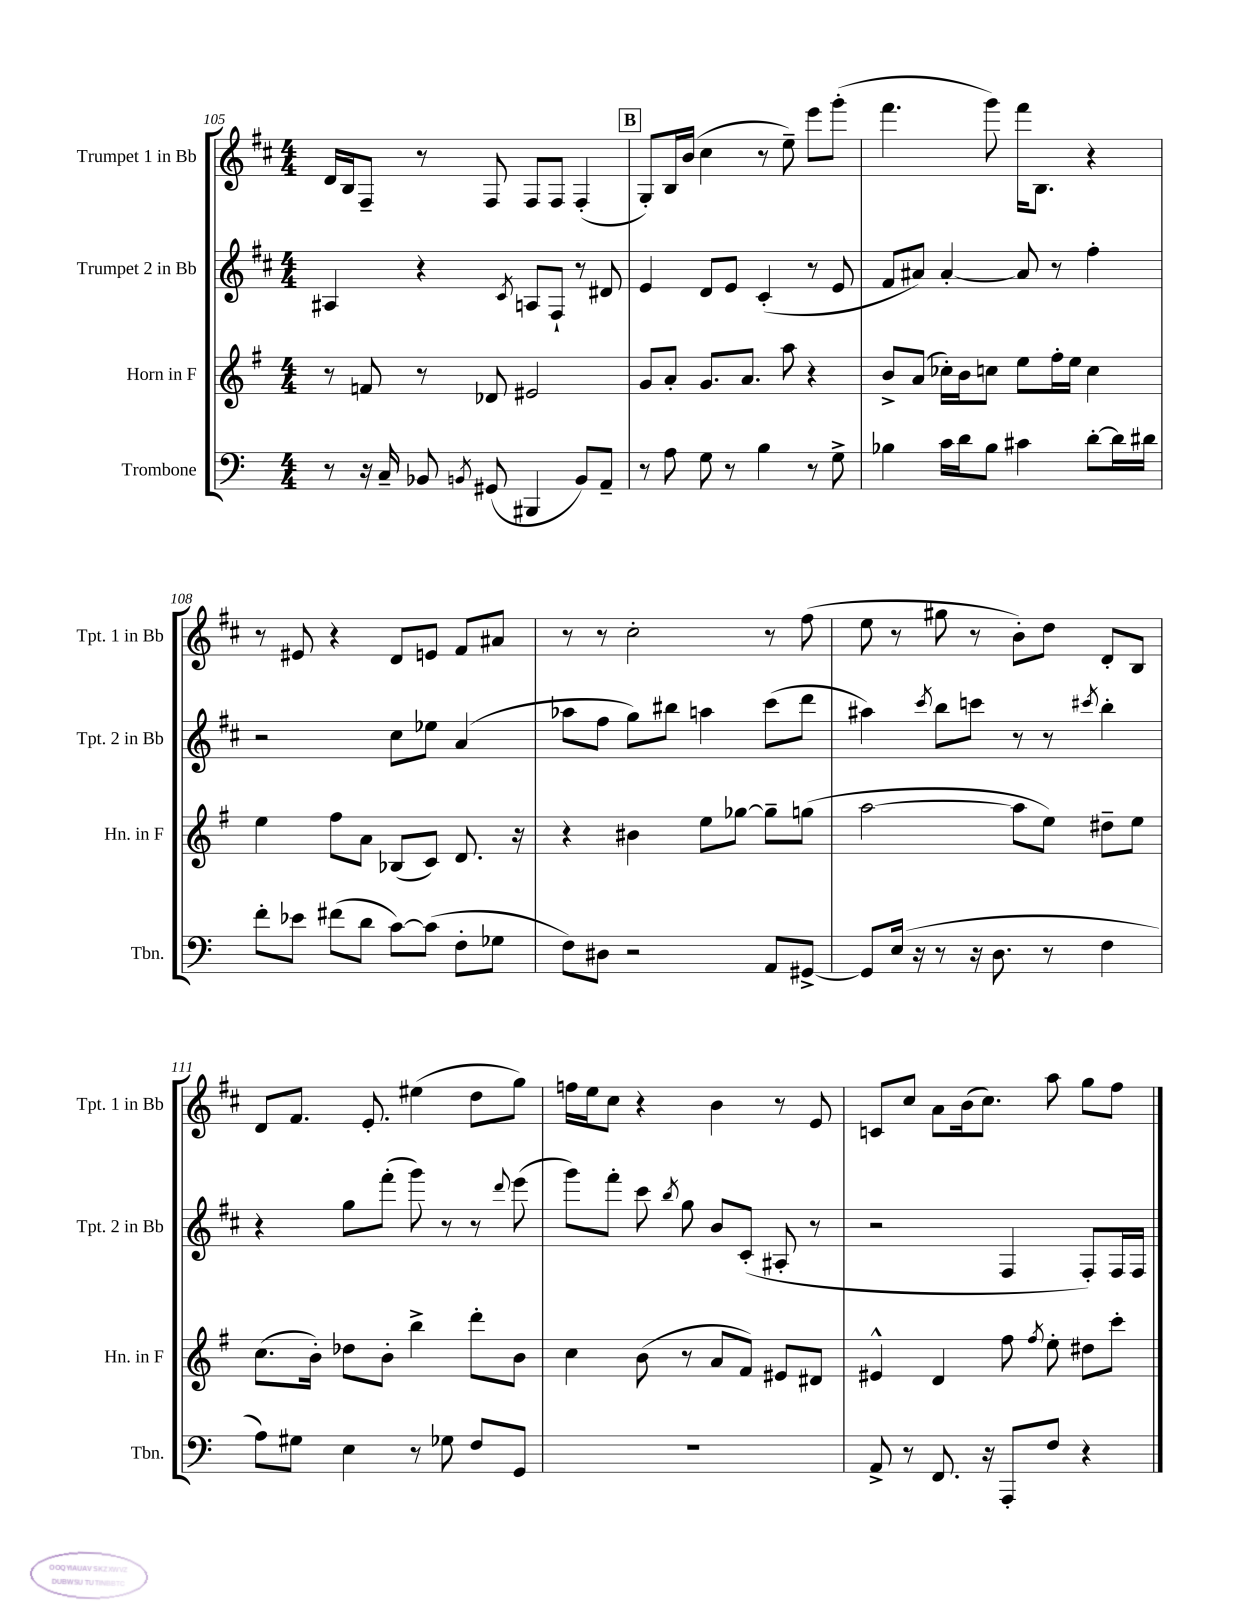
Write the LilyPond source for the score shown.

<<
\new StaffGroup <<
\new Staff = "s0" \with { instrumentName = "Trumpet 1 in Bb" shortInstrumentName = "Tpt. 1 in Bb" } {
    \clef treble \key d \major \numericTimeSignature \time 4/4
    \autoBeamOff d'16[ b16 fis8]-- r8 fis8 fis8[ fis8] fis4-.( |
    \mark \markup { \box "B" } g8[-.) b16 b'16]( cis''4 r8 e''8--) e'''8[ g'''8]-.( |
    fis'''4. g'''8) fis'''16[ b8.] r4 |
    r8 eis'8 r4 d'8[ e'8] fis'8[ ais'8] |
    r8 r8 cis''2-. r8 fis''8( |
    e''8 r8 gis''8 r8 b'8[-.) d''8] d'8[-. b8] |
    d'8[ fis'8.] e'8.-. eis''4( d''8[ g''8]) |
    f''16[ e''16 cis''8] r4 b'4 r8 e'8 |
    c'8[ cis''8] a'8[ b'16( cis''8.]) a''8 g''8[ fis''8] \bar "|." |
}
\new Staff = "s1" \with { instrumentName = "Trumpet 2 in Bb" shortInstrumentName = "Tpt. 2 in Bb" } {
    \clef treble \key d \major \numericTimeSignature \time 4/4
    \autoBeamOff ais4 r4 \acciaccatura { cis'8 } a8[ fis8]-! r8 dis'8 |
    \mark \markup { \box "B" } e'4 d'8[ e'8] cis'4-.( r8 e'8 |
    fis'8[ ais'8]) ais'4~-. ais'8 r8 fis''4-. |
    r2 cis''8[ ees''8] a'4( |
    aes''8[ fis''8] g''8[) bis''8] a''4 cis'''8[( d'''8] |
    ais''4) \acciaccatura { cis'''8 } b''8[ c'''8] r8 r8 \acciaccatura { cis'''8 } b''4-. |
    r4 g''8[ fis'''8]-.( g'''8) r8 r8 \appoggiatura { d'''8 } e'''8( |
    g'''8[) fis'''8]-. cis'''8 \acciaccatura { b''8 } g''8 b'8[ cis'8]-.( ais8-. r8 |
    r2 fis4 fis8[-.) fis16 fis16] \bar "|." |
}
\new Staff = "s2" \with { instrumentName = "Horn in F" shortInstrumentName = "Hn. in F" } {
    \clef treble \key g \major \numericTimeSignature \time 4/4
    \autoBeamOff r8 f'8 r8 des'8 eis'2 |
    \mark \markup { \box "B" } g'8[ a'8]-. g'8.[ a'8.] a''8 r4 |
    b'8[-> a'8]( ces''16[-.) b'16 c''8] e''8[ fis''16-. e''16] c''4 |
    e''4 fis''8[ a'8] bes8[( c'8]) d'8. r16 |
    r4 bis'4 e''8[ ges''8]~ ges''8[-- g''8]( |
    a''2~ a''8[ e''8]) dis''8[-- e''8] |
    c''8.[( b'16]-.) des''8[ b'8]-. b''4-> d'''8[-. b'8] |
    c''4 b'8( r8 a'8[ fis'8]) eis'8[ dis'8] |
    eis'4-^ d'4 fis''8 \acciaccatura { fis''8 } e''8-. dis''8[ c'''8]-. \bar "|." |
}
\new Staff = "s3" \with { instrumentName = "Trombone" shortInstrumentName = "Tbn." } {
    \clef bass \key c \major \numericTimeSignature \time 4/4
    \autoBeamOff r8 r16 c16-- bes,8 \acciaccatura { b,8 } gis,8( bis,,4 b,8[) a,8]-- |
    \mark \markup { \box "B" } r8 a8 g8 r8 b4 r8 g8-> |
    bes4 c'16[ d'16 bes8] cis'4 d'8[~-. d'16 dis'16] |
    f'8[-. ees'8] fis'8[( d'8] c'8[~) c'8]( f8[-. ges8] |
    f8[) dis8] r2 a,8[ gis,8]~-> |
    gis,8[ e16]( r16 r8 r16 d8. r8 f4 |
    a8[) gis8] e4 r8 ges8 f8[ g,8] |
    R1 |
    a,8-> r8 f,8. r16 a,,8[-. f8] r4 \bar "|." |
}
>>
>>
\layout { \context { \Score currentBarNumber = #105 } }
